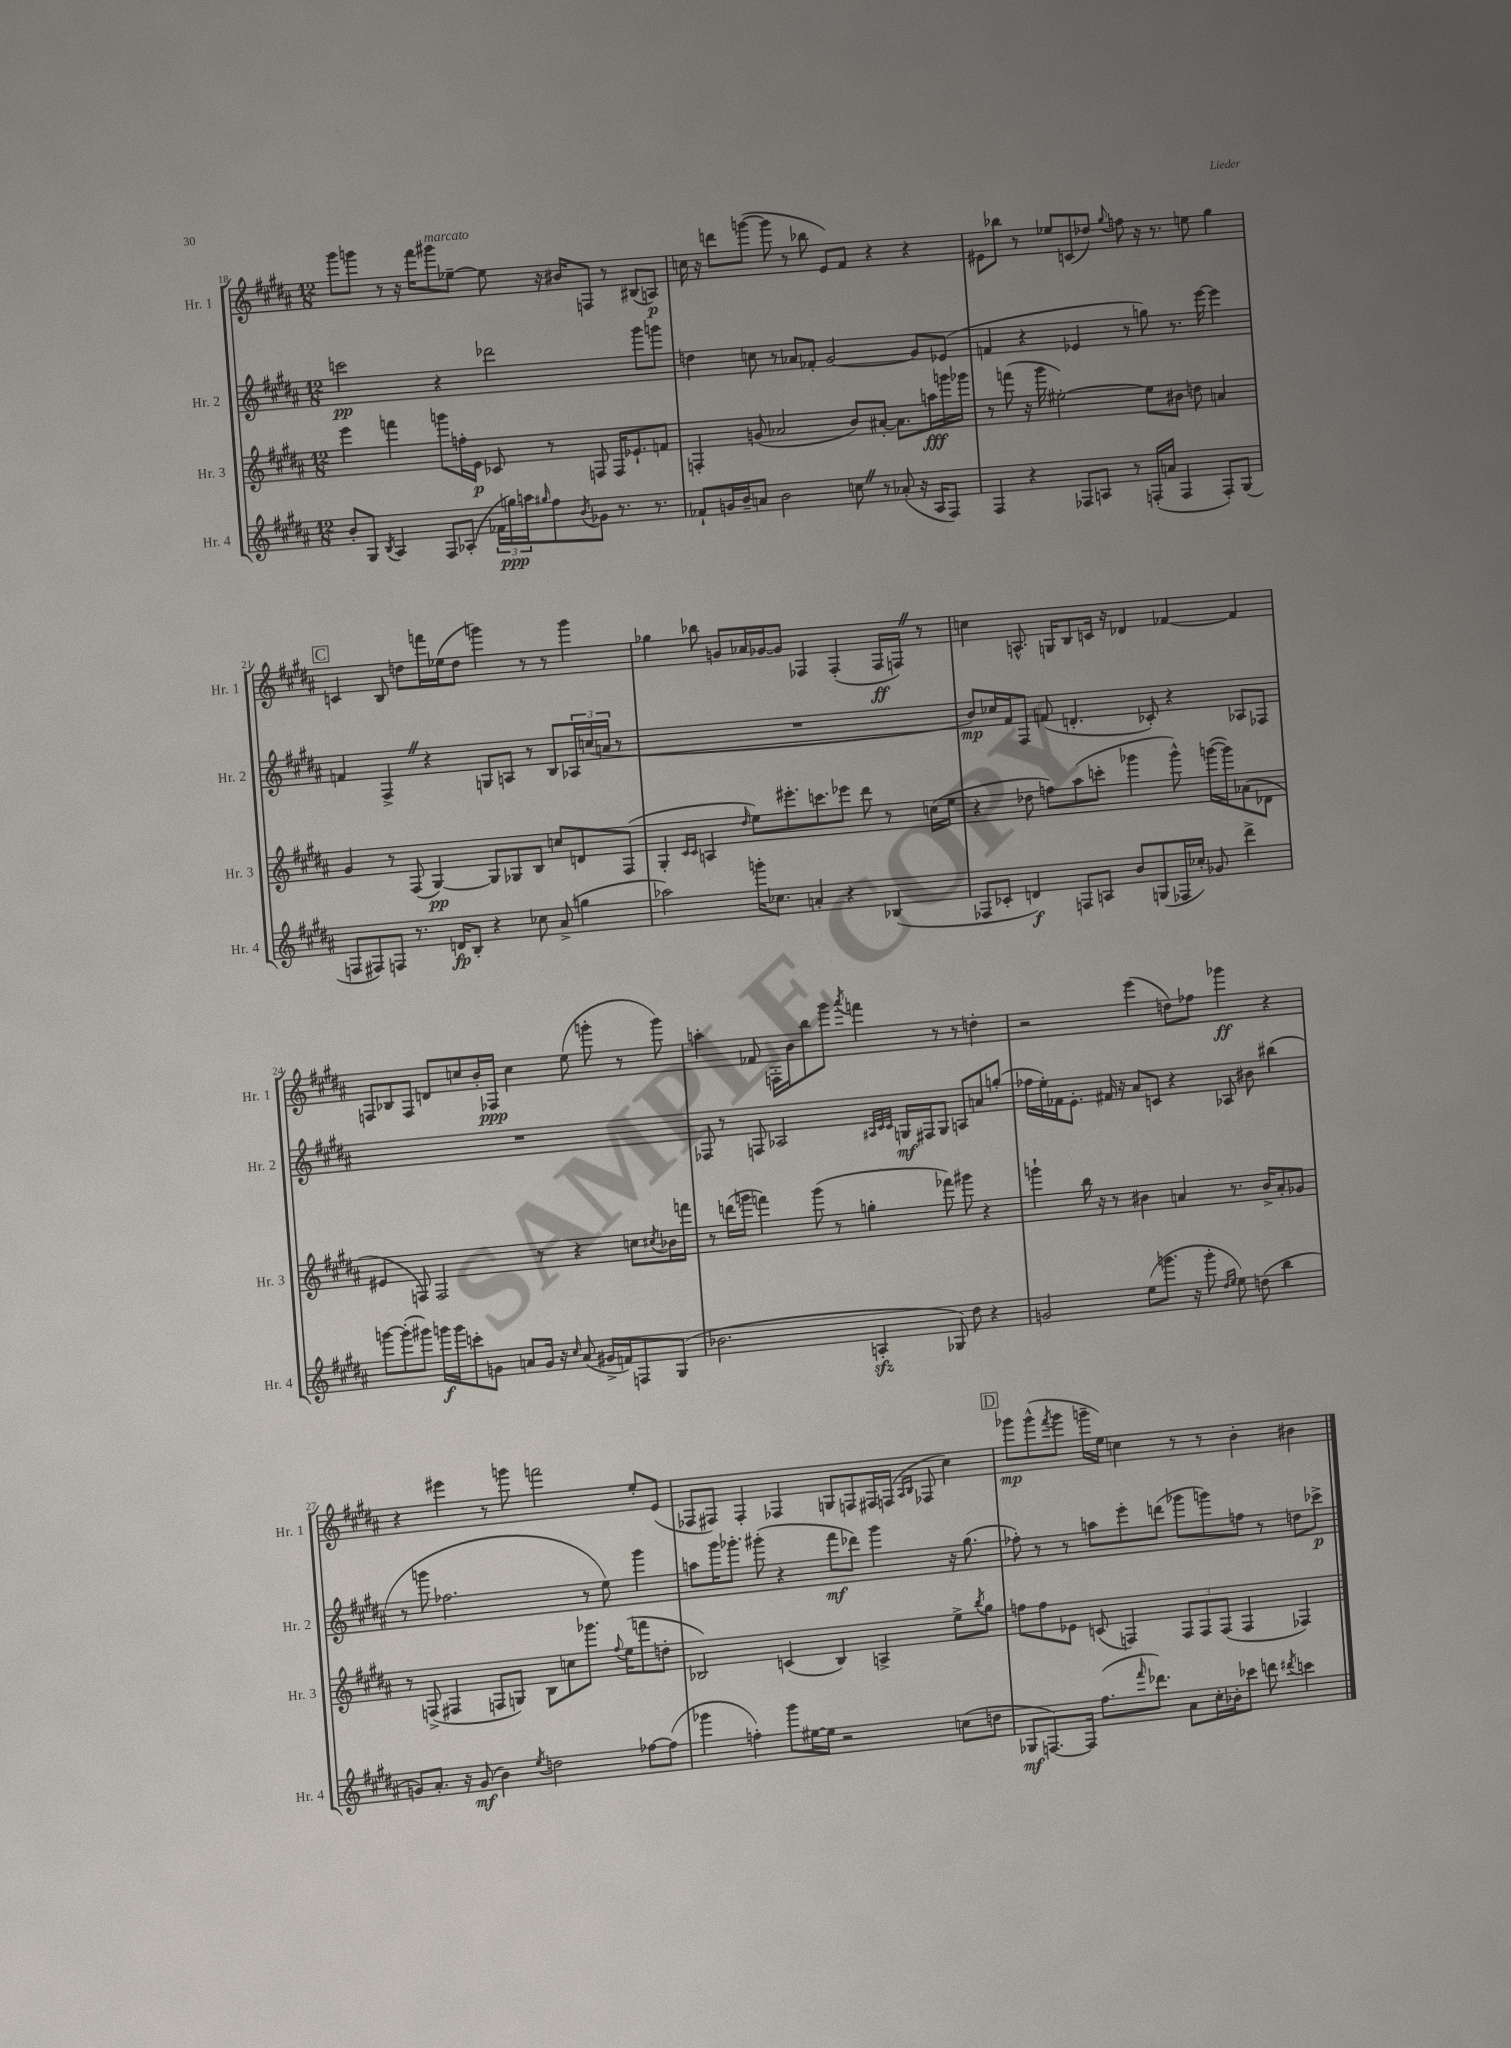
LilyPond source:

<<
\new StaffGroup <<
\new Staff = "s0" \with { instrumentName = "Hr. 1" shortInstrumentName = "Hr. 1" } {
    \clef treble \key b \major \numericTimeSignature \time 12/8
    gis'''8 g'''8 r8 r16 fis'''16 gis'''8^\markup { \italic "marcato" } ees''8~-- ees''8 r16 bis'16 f8 r8 bis8( a8\p) |
    c''16 r16 d'''8 g'''8~( g'''8 r8 bes''8 e'8) fis'8 r4 r4 |
    eis'8 bes''8 r8 ees''8 c'8( des''8) \appoggiatura { gis''8 } f''8 r16 r8. e''8 gis''4 |
    \mark \markup { \box "C" } c'4 b8 d''8 f'''16 ees''16( d''8 g'''4) r8 r8 g'''4 |
    ges''4 bes''8 g'8 aes'16 ges'16~ ges'8 fes4 fes4-.( fes16\ff f16) \once \override BreathingSign.text = \markup { \musicglyph "scripts.caesura.straight" } \breathe r8 |
    c''4 a8.-^ g16 b8 c'16 r16 des'4 fes'4~ fes'4 |
    f8 bes8 f8 d'8 c''8 b'16-. fes16\ppp c''4 e''8( g'''8-. r8 g'''8) |
    a''4-. fes'8 f16-. b'16 b''8 gis'''8 \acciaccatura { ais'''8 } f'''4 r8 r8 d''4-. |
    r2 e'''4( d''8) fes''8 ges'''4\ff r4 |
    r4 eis'''4 r8 g'''8 f'''2 e''8-. e'8( |
    fes8 fis8) fis4-. fes4 g8 f8 fis16 f16( \grace { ais16 b16 } fes8 cis''4) |
    \mark \markup { \box "D" } ges'''8\mp ges'''8-^( \acciaccatura { fis'''8 } ges'''8 g'''16-- e''16) c''4 r8 r8 b'4-. bis'4 \bar "|." |
}
\new Staff = "s1" \with { instrumentName = "Hr. 2" shortInstrumentName = "Hr. 2" } {
    \clef treble \key b \major \numericTimeSignature \time 12/8
    c'''2\pp r4 des'''2 gis'''8 g'''8 |
    d''4 c''8 r8 aes'8 fes'8-. gis'2~ gis'8 ees'8( |
    f'4 r4 ees'4 r8 g''8) r8. e'''16~ e'''4 |
    \mark \markup { \box "C" } f'4 fis4-> \once \override BreathingSign.text = \markup { \musicglyph "scripts.caesura.straight" } \breathe r4 g8 a8 r8 b8 \tuplet 3/2 { aes16 c''16( a'16 } r8 |
    R1. |
    b'8\mp) ces''16 fis'16 fis8 f'8( d'4.-. ces'8-.) r4 aes8 fes8 |
    R1. |
    fes8 r8 f8 aes2 \grace { ais32 cis'32 cis'32 } g16\mf fis16 g8 a8 a'8 g''8-.( |
    fes''16 e''16-.) fes'16 e'8.-. fis'16 r16 ais'8 c'8 r4 aes8 bis'8 bis''4( |
    r8 g'''8 fes''2. r8 e''8) g'''4 |
    a''8 gis'''16 ges'''8.-. gis'''8-.( r4 fis'''8\mf des'''8) gis'''4 r16 gis''8.( |
    \mark \markup { \box "D" } fes''8-.) r8 r8 a''8 e'''8-. d'''8( ges'''8 g'''8) f''8 r8 d''8 ces'''8->\p \bar "|." |
}
\new Staff = "s2" \with { instrumentName = "Hr. 3" shortInstrumentName = "Hr. 3" } {
    \clef treble \key b \major \numericTimeSignature \time 12/8
    e'''4 f'''4 g'''8 f''16-. e'16\p ces'8 r8 f8 f16 ees'8.-! f'8 |
    f4-. g'8( aes'2 b'8) ais'8~-. ais'8. a''16\fff g'''16 ges'''16 |
    r8 f'''8( r16 gis'''16 eis''2~-.) eis''8 bis'8 d''8 a'4 |
    \mark \markup { \box "C" } gis'4 r8 fis8( gis4~\pp) gis8 ges8 b8 c''8 d'8 fis8( |
    gis4-. \grace { cis'16 cis'16 } a4 \grace { dis''16 } e''8) eis'''8.-. c'''8. ees'''8 dis'''8 r8 c''16( e''16 |
    r4 des''8 f''8) ais''8( c'''8-. ges'''4 ges'''8-^) g'''16~( g'''16) aes'8( des'8 |
    eis'4 f8) f2 r8 r4 c''8 \acciaccatura { cis''8 } bes'16 f'''16 |
    r8 d'''16( g'''16 f'''4) g'''8( r8 g''4-. fes'''8) gis'''8 r4 |
    g'''4-! b''16 r16 r8 bis'4 a'4 r8. bis'16-> a'8-. ges'8 |
    r8 f8->( fis4 f8 g8) b8 c''8 ges'''8. \appoggiatura { fis''8 } e''16( f'''8 d''8-. |
    bes2) c'4( bes4) a4-> e''8-> \acciaccatura { b''8 } gis''8 |
    \mark \markup { \box "D" } f''8 f''8 ees'8 c'8( f4) \tuplet 3/2 { f8 f8 f8( } f4 fes4) \bar "|." |
}
\new Staff = "s3" \with { instrumentName = "Hr. 4" shortInstrumentName = "Hr. 4" } {
    \clef treble \key b \major \numericTimeSignature \time 12/8
    b'8-. gis8 \acciaccatura { b8 } ais4 fis8 aes8-.( \tuplet 3/2 { fes'16 g''16\ppp) a''16 } \grace { gis''16 } fis''8 \acciaccatura { b'8 } ges'8 r8. r8. |
    fes'8-! g'16 b'16-- a'8 b'2 c''8 \once \override BreathingSign.text = \markup { \musicglyph "scripts.caesura.straight" } \breathe r8 aes'8-.( r16 ais16 fis8) |
    fis4 r4 fes8 a8 r8 f16-.( a'16 f4 f8-.) gis8( |
    \mark \markup { \box "C" } f8 fis8) f8 r8. d'16\fp b8-. r4 ces''8 ais'8->( g''4 |
    aes''2) g'''16-. ces''8. a'4-. r4 bes4( |
    fes8 ces'8-. d'4\f) f8 a8 b'8 g8( fes16 ces''16-.) ges'8 dis'''4-> |
    g'''8~ g'''8-.( gis'''8) g'''16\f g'''16 c'''8-. g'8 a'8 g'16 r16 \grace { cis''16 } a'8( gis'16-> f'16) f8 gis8( |
    bes'2. a4-.\sfz ges8) dis''8 r4 |
    g'2 e''8( g'''8. r16 g'''8-. \grace { dis''16 e''16 } e''8) d''8( b''4 |
    g'8) ais'8.-. r16 g'8\mf( b'4) \acciaccatura { e''8 } d''2 fes''8~ fes''8( |
    ges'''4 f''4-.) ges'''8 eis''16~ eis''16 r2 c''8( d''8 |
    \mark \markup { \box "D" } ges8\mf f8.~) f16 fis''8.( \grace { fis'''16 } des'''8.) ais'8 cis''16-. bes'16-. ces'''8 d'''8 \acciaccatura { dis'''8 } c'''4 \bar "|." |
}
>>
>>
\layout { \context { \Score currentBarNumber = #18 } }
